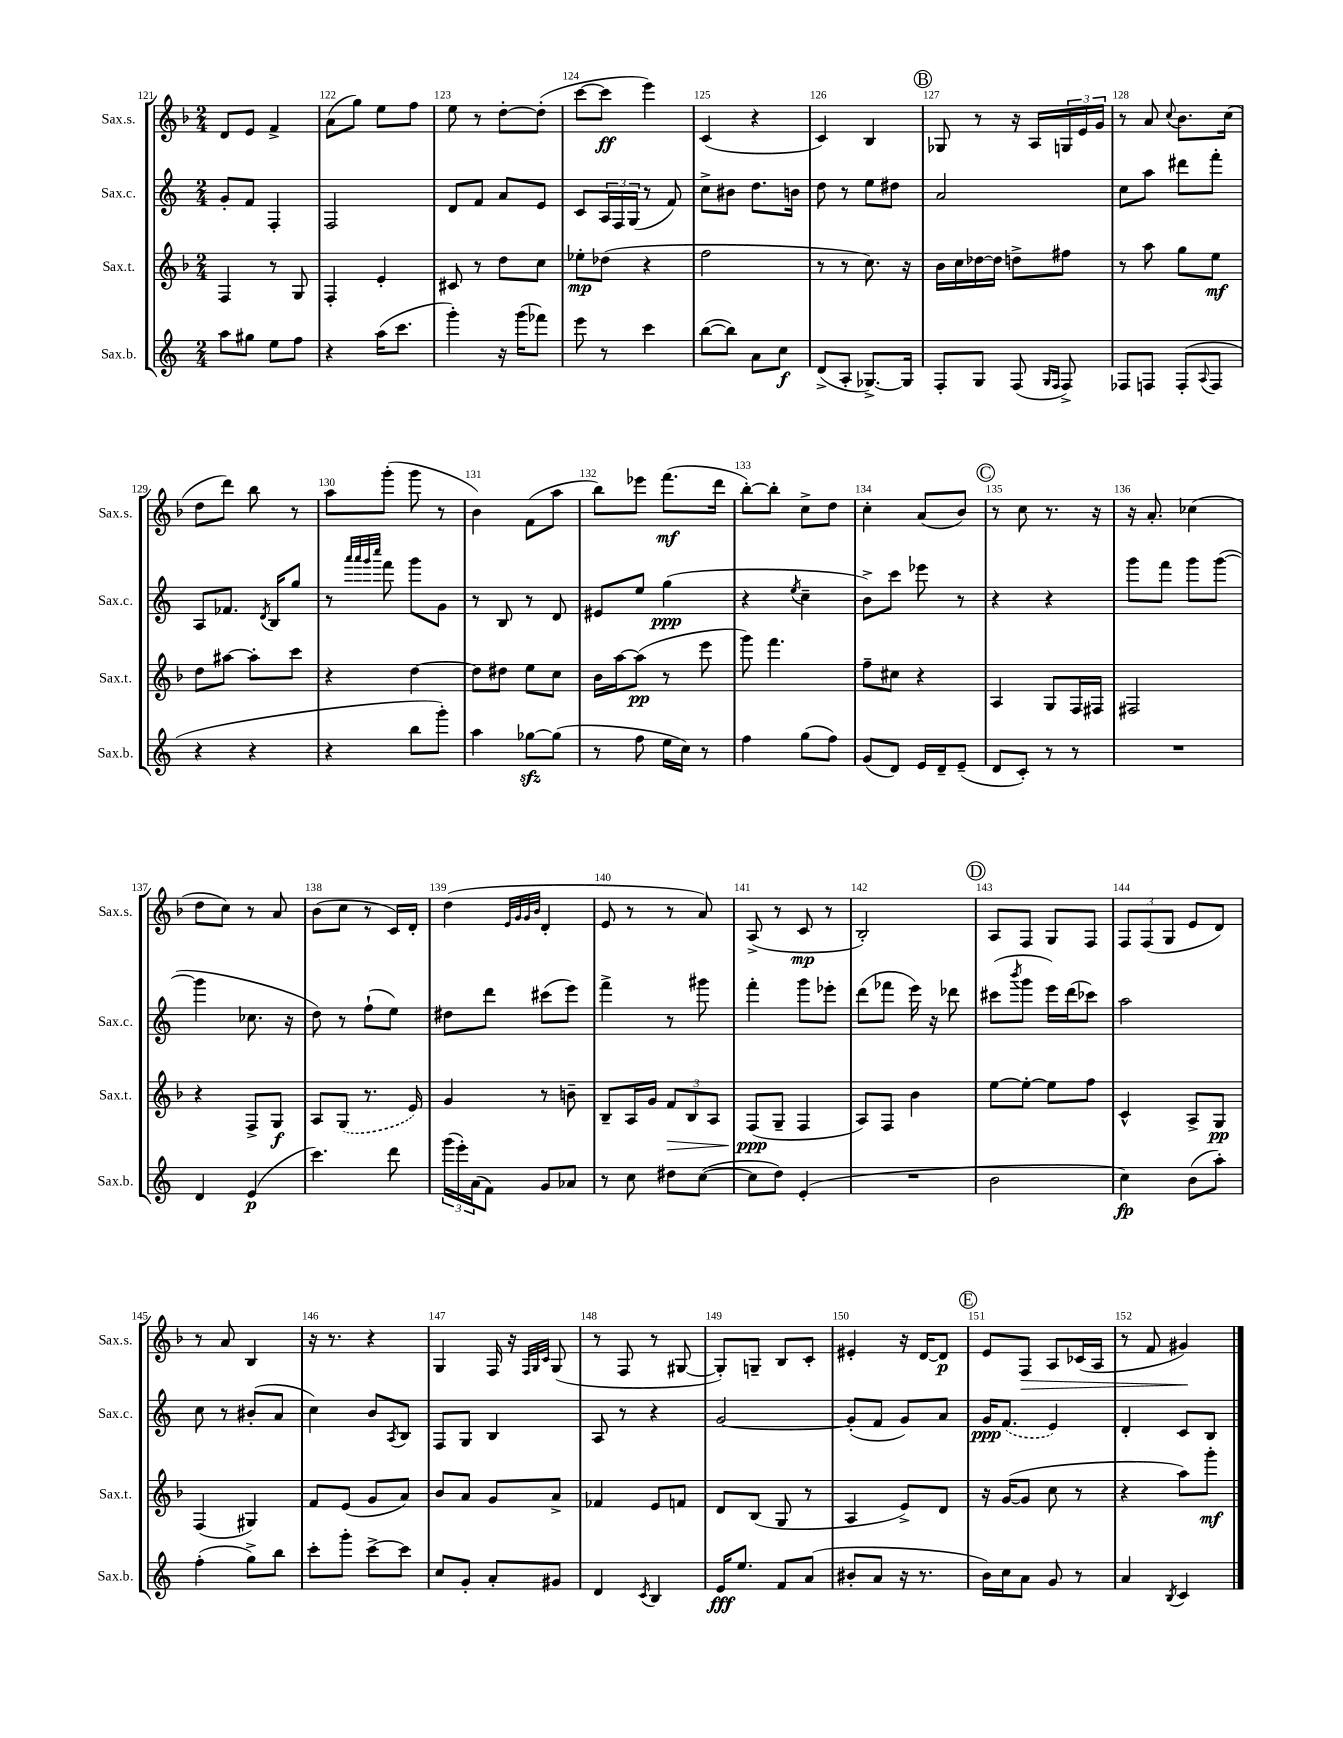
<<
\new StaffGroup <<
\new Staff = "s0" \with { instrumentName = "Sax.s." shortInstrumentName = "Sax.s." } {
    \clef treble \key f \major \numericTimeSignature \time 2/4
    d'8 e'8 f'4-> |
    a'8( g''8) e''8 f''8 |
    e''8 r8 d''8~-. d''8-.( |
    c'''8~ c'''8\ff e'''4) |
    c'4( r4 |
    c'4) bes4 |
    \mark \markup { \circle "B" } ges8 r8 r16 a16 \tuplet 3/2 { g16 e'16 g'16 } |
    r8 a'8 \appoggiatura { c''8 } bes'8. c''16( |
    d''8 d'''8) bes''8 r8 |
    a''8 g'''8-.( g'''8 r8 |
    bes'4) f'8( a''8 |
    bes''8) ees'''8 f'''8.\mf( d'''16 |
    bes''8~-.) bes''8-. c''8-> d''8 |
    c''4-. a'8( bes'8) |
    \mark \markup { \circle "C" } r8 c''8 r8. r16 |
    r16 a'8.-. ces''4( |
    d''8 c''8) r8 a'8 |
    bes'8( c''8 r8 c'16) d'16-. |
    d''4( \grace { e'32 g'32 g'32 bes'32 } d'4-. |
    e'8 r8 r8 a'8) |
    a8->( r8 c'8\mp r8 |
    bes2-.) |
    \mark \markup { \circle "D" } a8 f8 g8 f8 |
    \tuplet 3/2 { f8 f8( g8 } e'8 d'8) |
    r8 a'8 bes4 |
    r16 r8. r4 |
    g4 f16 r16 \grace { f32 g32 c'32 } g8( |
    r8 f8 r8 gis8~ |
    gis8-.) g8-- bes8 c'8-. |
    eis'4-. r16 d'16~ d'8\p |
    \mark \markup { \circle "E" } e'8 f8\> a8 ces'16( a16 |
    r8 f'8 gis'4\!) \bar "|." |
}
\new Staff = "s1" \with { instrumentName = "Sax.c." shortInstrumentName = "Sax.c." } {
    \clef treble \key c \major \numericTimeSignature \time 2/4
    g'8-. f'8 f4-. |
    f2 |
    d'8 f'8 a'8 e'8 |
    c'8 \tuplet 3/2 { a16 f16 g16( } r8 f'8) |
    c''8-> bis'8 d''8. b'16 |
    d''8 r8 e''8 dis''8 |
    \mark \markup { \circle "B" } a'2 |
    c''8 a''8 dis'''8 f'''8-. |
    a8 fes'8. \acciaccatura { d'8 } b16 g''8 |
    r8 \grace { a'''32 a'''32 g'''32 c''''32 } f'''8 g'''8 g'8 |
    r8 b8 r8 d'8 |
    eis'8 e''8 g''4\ppp( |
    r4 \acciaccatura { e''8 } c''4-- |
    b'8->) c'''8 ees'''8 r8 |
    \mark \markup { \circle "C" } r4 r4 |
    g'''8 f'''8 g'''8 g'''8~( |
    g'''4 ces''8. r16 |
    d''8) r8 f''8-!( e''8) |
    dis''8 d'''8 cis'''8( e'''8) |
    f'''4-> r8 gis'''8 |
    f'''4-. g'''8 ees'''8-. |
    d'''8( fes'''8 e'''16) r16 des'''8 |
    \mark \markup { \circle "D" } cis'''8( \acciaccatura { b'''8 } g'''8 e'''16) d'''16( ces'''8) |
    a''2 |
    c''8 r8 bis'8-.( a'8 |
    c''4) b'8 \acciaccatura { a8 } b8 |
    f8 g8 b4 |
    a8 r8 r4 |
    g'2~ |
    g'8-.( f'8 g'8) a'8 |
    \mark \markup { \circle "E" } g'16\ppp \once \slurDashed f'8.( e'4) |
    d'4-. c'8 b8 \bar "|." |
}
\new Staff = "s2" \with { instrumentName = "Sax.t." shortInstrumentName = "Sax.t." } {
    \clef treble \key f \major \numericTimeSignature \time 2/4
    f4 r8 g8 |
    f4-. e'4-. |
    cis'8 r8 d''8 c''8 |
    ees''8-.\mp des''8( r4 |
    f''2 |
    r8 r8 c''8.) r16 |
    \mark \markup { \circle "B" } bes'16 c''16 des''16~ des''16 d''8-> fis''8 |
    r8 a''8 g''8 e''8\mf |
    d''8 ais''8~ ais''8-. c'''8 |
    r4 d''4~ |
    d''8 dis''8 e''8 c''8 |
    bes'16 a''16~ a''8\pp( r8 e'''8 |
    g'''8) f'''4. |
    f''8-- cis''8 r4 |
    \mark \markup { \circle "C" } a4 g8 f16 fis16 |
    fis2 |
    r4 f8-> g8\f |
    a8 \once \slurDashed g8( r8. e'16) |
    g'4 r8 b'8-- |
    bes8-- a16 g'16 \tuplet 3/2 { f'8\> bes8 a8 } |
    f8\ppp\!( g8-- f4 |
    a8) f8 bes'4 |
    \mark \markup { \circle "D" } e''8~ e''8~-. e''8 f''8 |
    c'4-^ a8-> g8\pp |
    f4( gis4) |
    f'8 e'8( g'8 a'8) |
    bes'8 a'8 g'8 a'8-> |
    fes'4 e'8 f'8 |
    d'8 bes8( g8 r8 |
    a4 e'8->) d'8 |
    \mark \markup { \circle "E" } r16 g'16~( g'8 c''8 r8 |
    r4 a''8) g'''8-.\mf \bar "|." |
}
\new Staff = "s3" \with { instrumentName = "Sax.b." shortInstrumentName = "Sax.b." } {
    \clef treble \key c \major \numericTimeSignature \time 2/4
    a''8 gis''8 e''8 f''8 |
    r4 a''16( c'''8. |
    g'''4-.) r16 g'''16( fes'''8) |
    e'''8 r8 c'''4 |
    b''8~( b''8) a'8 c''8\f |
    d'8->( a8-. ges8.~->) ges16 |
    \mark \markup { \circle "B" } f8-. g8 f8( \grace { g16 f16 } f8->) |
    fes8 f8 f8-.( \appoggiatura { a8 } f8 |
    r4 r4 |
    r4 b''8 g'''8-.) |
    a''4 ges''8~\sfz ges''8( |
    r8 f''8 e''16 c''16) r8 |
    f''4 g''8( f''8) |
    g'8( d'8) e'16 d'16-- e'8--( |
    \mark \markup { \circle "C" } d'8 c'8-.) r8 r8 |
    R2 |
    d'4 e'4\p( |
    c'''4.) d'''8 |
    \tuplet 3/2 { g'''16( e'''16-.) a'16( } f'8) g'8 aes'8 |
    r8 c''8 dis''8 c''8~( |
    c''8 d''8) e'4-.( |
    R2 |
    \mark \markup { \circle "D" } b'2 |
    c''4\fp) b'8( a''8-.) |
    f''4-.( g''8->) b''8 |
    c'''8-. g'''8-. c'''8~-> c'''8 |
    c''8 g'8-. a'8-. gis'8 |
    d'4 \acciaccatura { c'8 } b4 |
    e'16\fff e''8. f'8 a'8( |
    bis'8-. a'8 r16 r8. |
    \mark \markup { \circle "E" } b'16) c''16 a'8 g'8 r8 |
    a'4 \acciaccatura { b8 } c'4 \bar "|." |
}
>>
>>
\layout { \context { \Score currentBarNumber = #121 \override BarNumber.break-visibility = ##(#f #t #t) barNumberVisibility = #all-bar-numbers-visible } }
